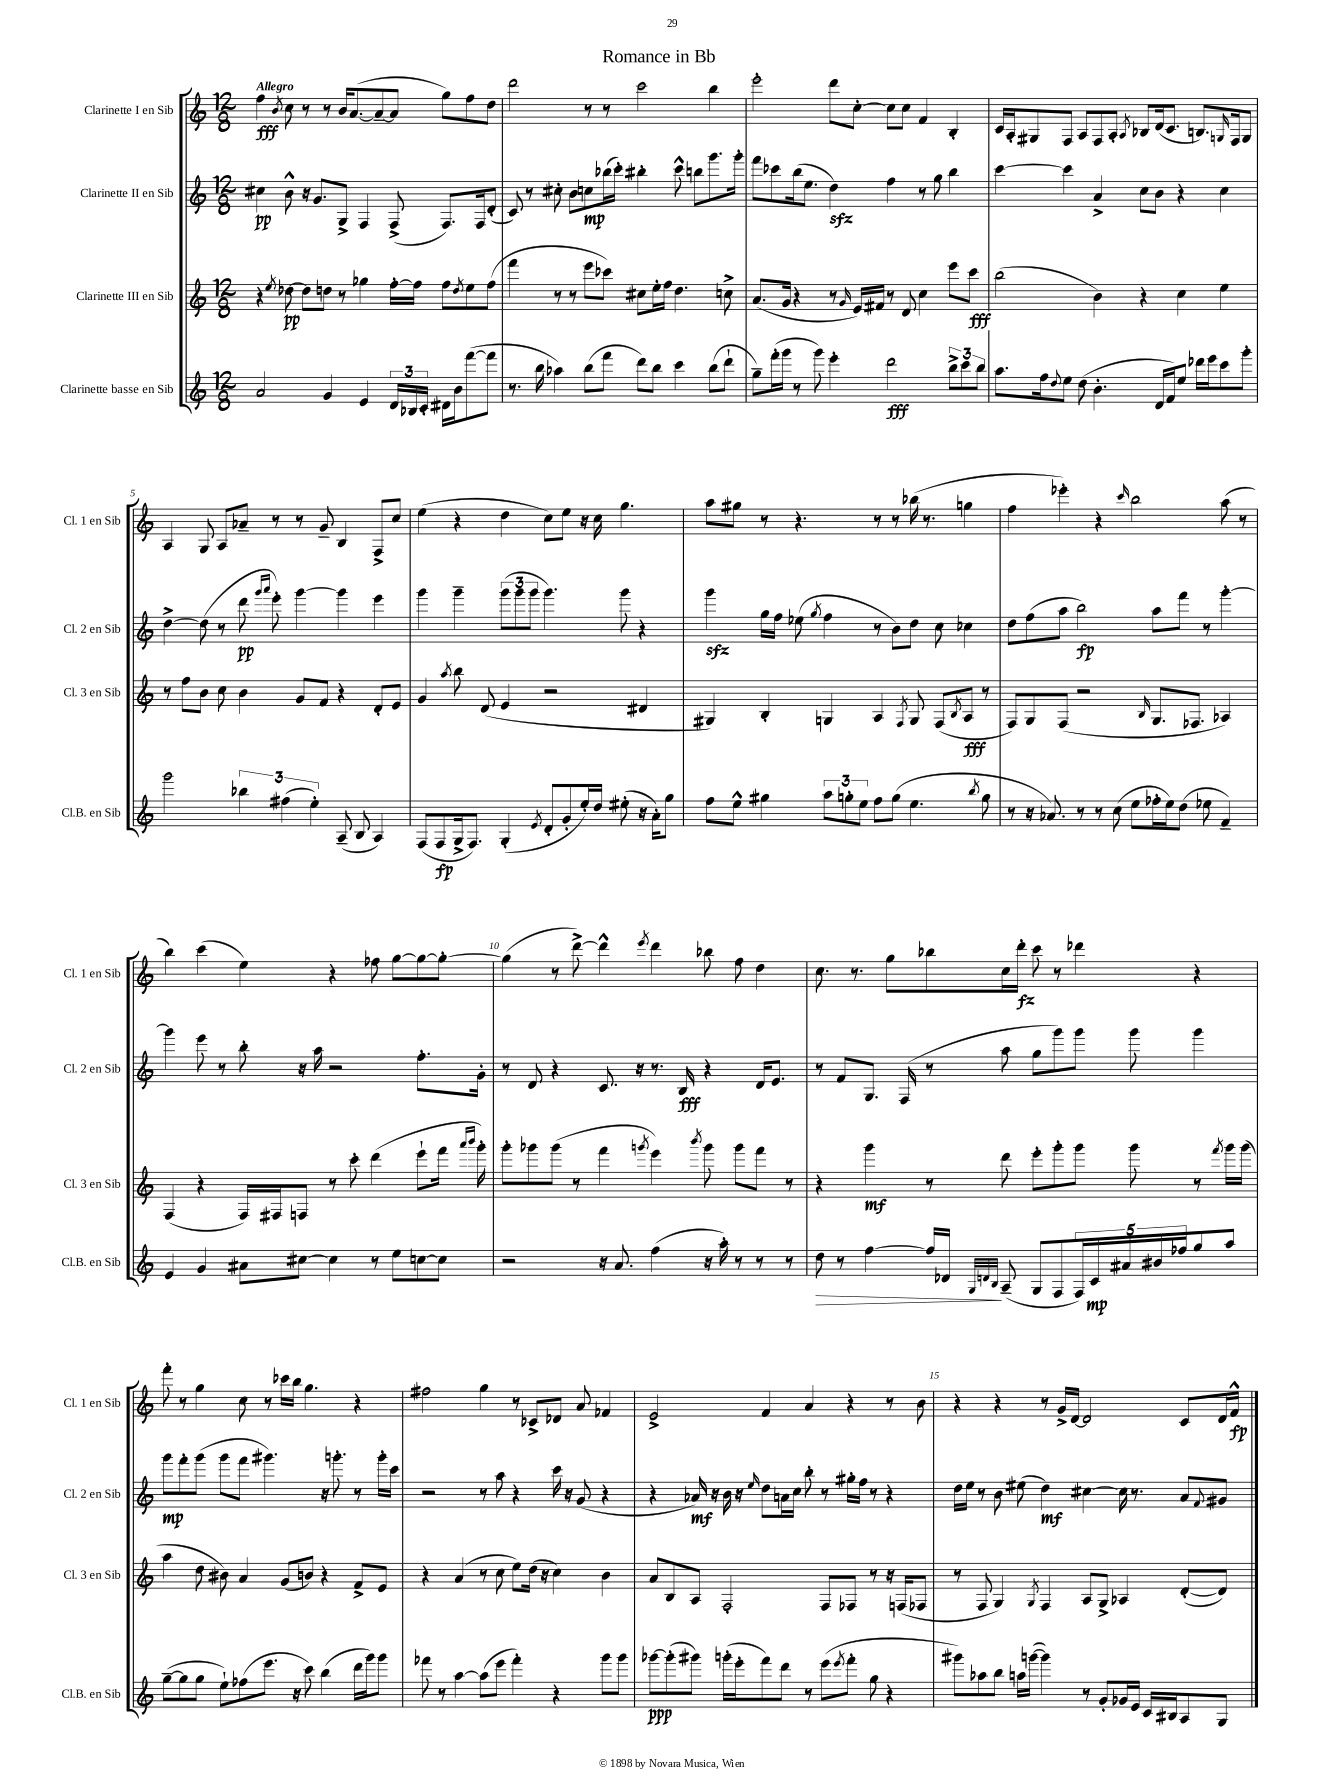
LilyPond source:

\header { title = "Romance in Bb" }
<<
\new StaffGroup <<
\new Staff = "s0" \with { instrumentName = "Clarinette I en Sib" shortInstrumentName = "Cl. 1 en Sib" } {
    \clef treble \key c \major \numericTimeSignature \time 12/8 \tempo "Allegro"
    f''4\fff \acciaccatura { b'8 } c''8 r8 r8 b'16 a'8.~( a'8~-- a'8 g''8) f''8 d''8 |
    d'''2 r8 r8 c'''2 b''4 |
    e'''2-. d'''8 c''8~-. c''8 c''8 f'4 b4-. |
    c'16 a16-. gis8 f8 a8 f8 a8-. \acciaccatura { a8 } bes8 d'16( c'8. b8.) \grace { g16 } f16 g8 |
    a4 g8 a8 aes'8-- r8 r8 g'8-- b4 f8-> c''8 |
    e''4( r4 d''4 c''8) e''8 r16 c''16 g''4. |
    a''8 gis''8 r8 r4. r8 r8 bes''16( r8. g''4 |
    f''4 ees'''4-.) r4 \grace { c'''16 } b''2 a''8( r8 |
    b''4) c'''4( e''4) r4 fes''8 g''8~ g''8~ g''8~-. |
    g''4( r8 d'''8~->) d'''4-^ \acciaccatura { e'''8 } d'''4 bes''8 f''8 d''4 |
    c''8. r8. g''8 bes''8 c''16 d'''16-.\fz c'''8 r8 des'''4 r4 |
    f'''8-. r8 g''4 c''8 r8 ces'''16 b''16 g''4. r4 |
    fis''2 g''4 r8 ces'8-> des'8 a'8 fes'4 |
    e'2-> f'4 a'4 r4 r8 b'8 |
    r4 r4 r8 g'16-> d'16~ d'2 c'8 d'16 f'16-^\fp \bar "|." |
}
\new Staff = "s1" \with { instrumentName = "Clarinette II en Sib" shortInstrumentName = "Cl. 2 en Sib" } {
    \clef treble \key c \major \numericTimeSignature \time 12/8
    cis''4\pp b'8-^ r16 g'8. g8-> f4 f8->( f8.) f16 d'8-.( |
    c'8) r8 cis''8-. b'8 c''8\mp bes''16( c'''16-.) bis''4-. c'''8-^ b''8 g'''8. g'''16-. |
    f'''8 ces'''8 b''16( e''8. d''4\sfz) f''4 r8 g''8 b''4 |
    c'''4~ c'''4 a'4-> c''8 b'8 r4 c''4 |
    d''4~-> d''8( r8 d'''8\pp \grace { g'''16 a'''16 } e'''8-.) g'''4~ g'''4 e'''4 |
    g'''4 g'''4-- \tuplet 3/2 { g'''8( g'''8 g'''8 } g'''4.) g'''8 r4 |
    g'''4\sfz g''16 f''16 ees''8( \acciaccatura { g''8 } f''4 r8 b'8) d''8 c''8 ces''4 |
    d''8 f''8( a''8 b''2\fp) a''8 f'''8 r8 g'''4~-. |
    g'''4 e'''8 r8 b''8-. r16 a''16 r2 f''8.-. g'16-. |
    r8 d'8 r4 c'8. r16 r8. b16\fff r4 d'16 e'8. |
    r8 f'8 g8. f16( r8 a''8 g''8 g'''8) g'''8 g'''8 g'''4 |
    g'''8\mp f'''8-. g'''8( g'''8 f'''8 gis'''4.) r16 g'''8.-. r8 g'''16-. c'''16 |
    r2 r8 a''8 r4 c'''16 r16 g'8( r4 |
    r4 aes'16\mf) r16 b'16 r16 \grace { e''16 } d''8 a'16 c''16 b''8-. r8 gis''16-. f''16 r8 r4 |
    d''16 e''16 r8 b'8 eis''8( d''4\mf) cis''4~ cis''16 r8. a'8 \appoggiatura { f'8 } gis'8 \bar "|." |
}
\new Staff = "s2" \with { instrumentName = "Clarinette III en Sib" shortInstrumentName = "Cl. 3 en Sib" } {
    \clef treble \key c \major \numericTimeSignature \time 12/8
    r4 \acciaccatura { e''8 } des''8~\pp des''8 d''8 r8 ges''4 f''16~-. f''16 f''8 \acciaccatura { d''8 } e''8 f''8( |
    f'''4 r8 r8 e'''8 ces'''8) cis''8 e''16-. f''16 d''4. c''8-> |
    a'8.( g'16 r4 r8 \grace { g'16 } e'16) fis'16 r8 d'8 c''4 e'''8 c'''8\fff |
    b''2( b'4) r4 c''4 e''4 |
    r8 f''8 b'8 c''8 b'4 g'8 f'8 r4 d'8-. e'8 |
    g'4 \acciaccatura { a''8 } b''8 d'8( e'4 r2 dis'4 |
    gis4) b4-. g4 a4 \acciaccatura { f8 } g8 f8( \acciaccatura { b8 } a8\fff r8 |
    f8) g8 f8( r2 \grace { b16 } g8. fes8. aes4) |
    f4( r4 f16) fis16 f8 r8 c'''8-. d'''4( e'''8-! f'''16 \grace { a'''16 b'''16 } g'''16-.) |
    g'''8-. ges'''8 ges'''8( r8 f'''4 \acciaccatura { g'''8 } e'''4) \acciaccatura { b'''8 } g'''8 g'''8 f'''8 r8 |
    r4 g'''4\mf r8 d'''8 e'''8-. g'''8-. g'''8 g'''8 r8 \acciaccatura { f'''8 } g'''16 g'''16( |
    a''4 d''8 bis'8) a'4 g'8( b'8) r4 f'8-> e'8 |
    r4 a'4( r8 c''8 e''8) d''16( r16 c''4) b'4 |
    a'8 b8 a8 f2-. f8 fes8 r8 r16 f16( fes8 |
    r8 f8 g4) \acciaccatura { g8 } f4 a8 g8-> aes4 d'8~-.( d'8) \bar "|." |
}
\new Staff = "s3" \with { instrumentName = "Clarinette basse en Sib" shortInstrumentName = "Cl.B. en Sib" } {
    \clef treble \key c \major \numericTimeSignature \time 12/8
    a'2 g'4 e'4 \tuplet 3/2 { d'16 bes16 c'16-. } dis'16 b'16 f'''8~( f'''8 |
    r8. b''16 aes''4) b''8( f'''8 d'''8) b''8 c'''4 b''8( d'''8-! |
    g''8--) f'''16-.( g'''16 r8 g'''8) e'''4-. d'''2\fff \tuplet 3/2 { b''8-> c'''8 b''8 } |
    a''8. f''16 \appoggiatura { d''8 } e''8 d''8( b'4.-. d'16 f'16) e''8 des'''16 e'''16 c'''8 g'''8-. |
    g'''2 \tuplet 3/2 { bes''4 fis''4( e''4-.) } a8--( b8 a4) |
    f8( f8\fp g16-> f8.) g4-.( \acciaccatura { e'8 } d'8-. g'8-. e''16-.) d''16 eis''8-.( r16 a'16-.) g''8 |
    f''8 e''8-^ gis''4 \tuplet 3/2 { a''8 g''8-. e''8 } f''8 g''8( e''4. \acciaccatura { b''8 } g''8 |
    r8 r16 aes'8.) r8 r8 c''8( e''8 fes''16-. e''16) d''8( ees''8 f'4--) |
    e'4 g'4 ais'8 cis''8~ cis''4 r8 e''8 c''8~ c''8 |
    r2 r16 a'8. f''4( r16 a''16-.) r8 r8 r8 |
    d''8\> r8 f''4~ f''16 des'16\! \grace { g32 d'32 b32 } a8--( g8 f8 \tuplet 5/4 { f16) c'16\mp ais'16 bis'16 fes''16 } g''8 a''8 |
    g''8~--( g''8 g''8 e''8-!) fes''8( e'''8. r16 c'''8) b''4( d'''16 g'''16) g'''8 |
    fes'''8 r8 a''4~ a''8( e'''8 fes'''4-.) r4 g'''8 g'''8 |
    ges'''8~\ppp ges'''8-.( gis'''8) g'''16-.( e'''16-. f'''8) d'''8 r8 e'''8( \acciaccatura { e'''8 } f'''8-. g''8 r4 |
    gis'''8) aes''8 b''8 a''16 g'''16~( g'''4) r8 g'8-. ges'16 e'16 c'16 bis16 a8 g8 \bar "|." |
}
>>
>>
\layout { \context { \Score \override BarNumber.break-visibility = ##(#f #t #t) barNumberVisibility = #(every-nth-bar-number-visible 5) } }
